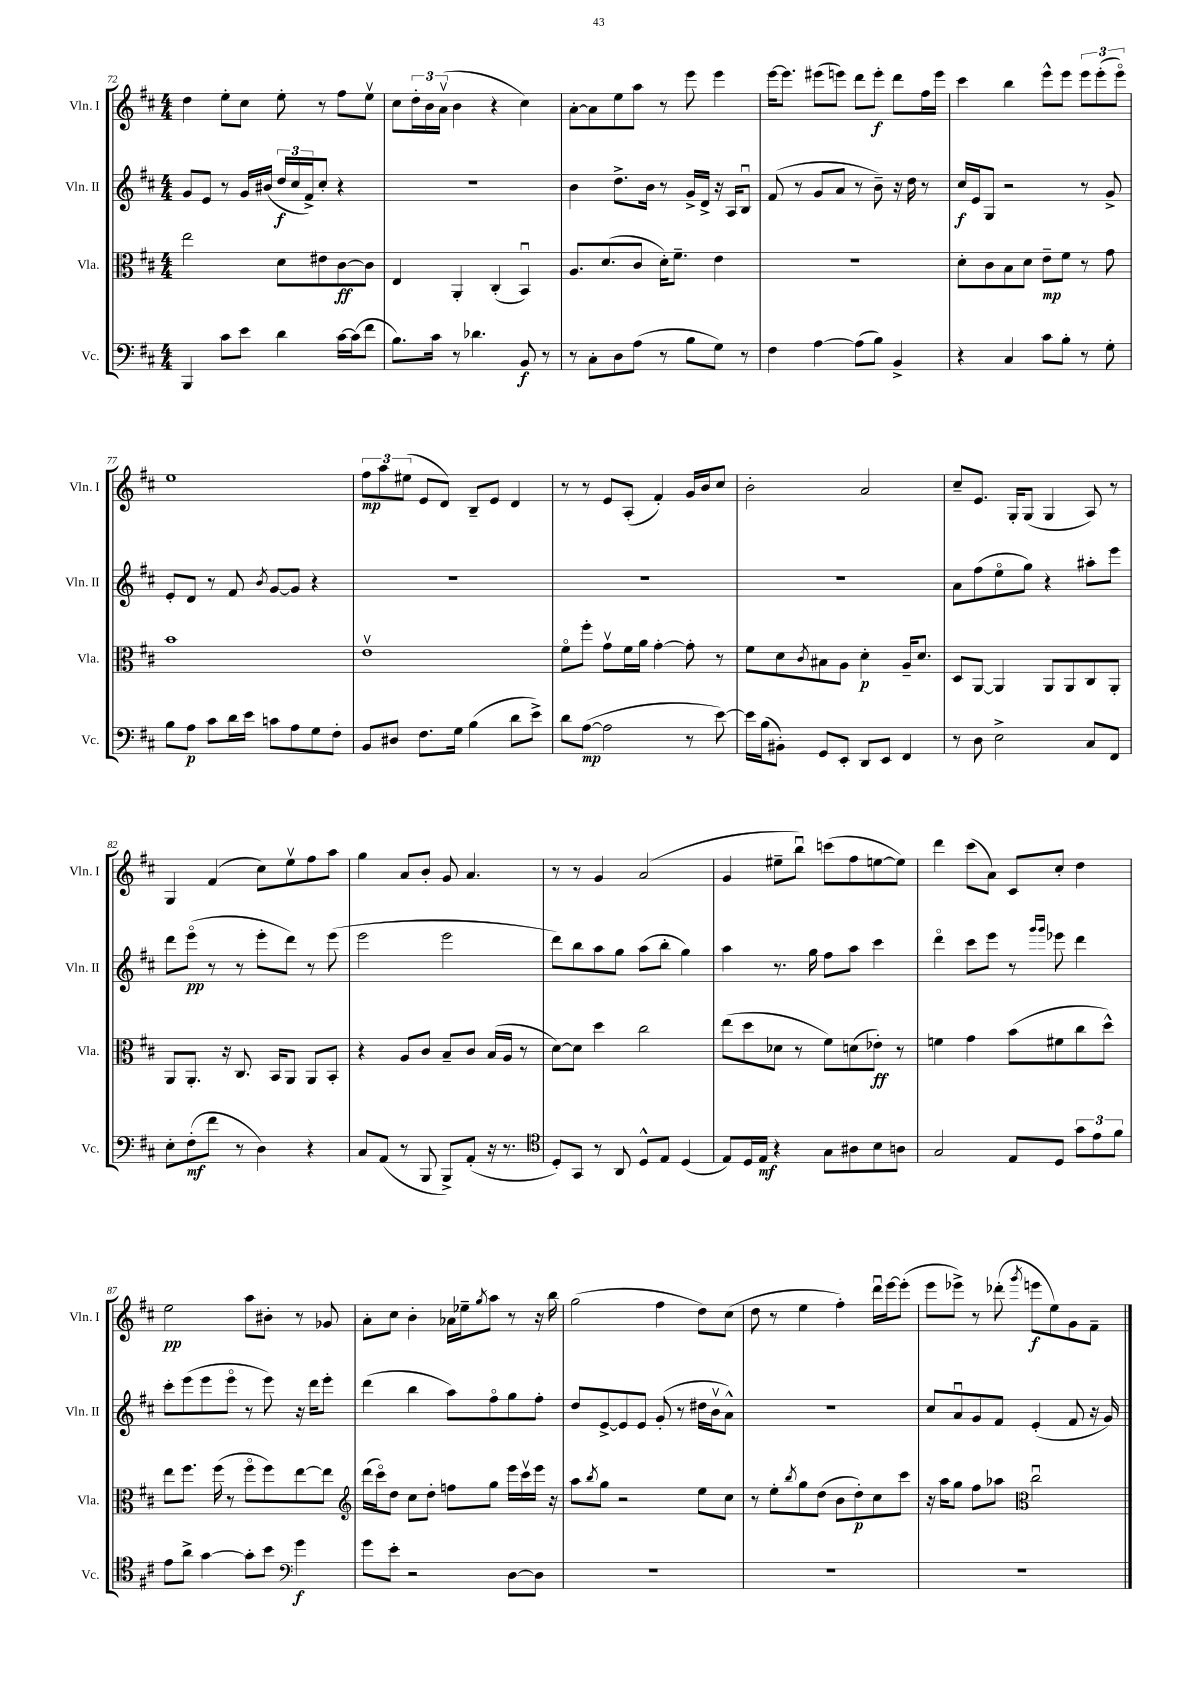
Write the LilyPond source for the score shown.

<<
\new StaffGroup <<
\new Staff = "s0" \with { instrumentName = "Vln. I" shortInstrumentName = "Vln. I" } {
    \clef treble \key d \major \numericTimeSignature \time 4/4
    d''4 e''8-. cis''8 e''8-. r8 fis''8 e''8\upbow |
    cis''8 \tuplet 3/2 { d''16-. b'16 a'16\upbow( } b'4 r4 cis''4) |
    a'8~-. a'8 e''8 a''8 r8 e'''8 e'''4 |
    e'''16~ e'''8. eis'''8( e'''8) d'''8 e'''8-.\f d'''8 fis''16 e'''16 |
    cis'''4 b''4 e'''8-^ e'''8 \tuplet 3/2 { e'''8 e'''8-.( e'''8\flageolet) } |
    e''1 |
    \tuplet 3/2 { fis''8\mp a''8 eis''8( } e'8 d'8) b8-- e'8 d'4 |
    r8 r8 e'8 a8-.( fis'4-.) g'16 b'16 cis''8 |
    b'2-. a'2 |
    cis''8-- e'8. g16-. g8( g4 a8) r8 |
    g4 fis'4( cis''8) e''8\upbow fis''8 a''8 |
    g''4 a'8 b'8-. g'8 a'4. |
    r8 r8 g'4 a'2( |
    g'4 eis''8-- b''8\downbow) c'''8( fis''8 e''8~ e''8) |
    d'''4 cis'''8( a'8) cis'8 cis''8-. d''4 |
    e''2\pp a''8 bis'8-. r8 ges'8 |
    a'8-. cis''8 b'4-. aes'16 ees''16-- \acciaccatura { g''8 } a''8 r8 r16 b''16 |
    g''2( fis''4 d''8) cis''8( |
    d''8 r8 e''4 fis''4-.) d'''16\downbow e'''16~ e'''8-.( |
    e'''8 ees'''8->) r8 des'''8-.( \acciaccatura { g'''8 } e'''8\f e''8) g'8 fis'8-- \bar "|." |
}
\new Staff = "s1" \with { instrumentName = "Vln. II" shortInstrumentName = "Vln. II" } {
    \clef treble \key d \major \numericTimeSignature \time 4/4
    g'8 e'8 r8 g'16 bis'16( \tuplet 3/2 { d''16\f cis''16 fis'16->) } cis''8-. r4 |
    R1 |
    b'4 d''8.-> b'16 r8 g'16-> d'16-> r16 a16 b8\downbow |
    fis'8( r8 g'8 a'8 r8 b'8--) r16 d''16 r8 |
    cis''16\f e'16 g8 r2 r8 g'8-> |
    e'8-. d'8 r8 fis'8 \acciaccatura { b'8 } g'8~ g'8 r4 |
    R1 |
    R1 |
    R1 |
    a'8 fis''8( e''8\flageolet g''8) r4 ais''8-. e'''8 |
    d'''8 e'''8\flageolet\pp( r8 r8 e'''8-. d'''8) r8 e'''8( |
    e'''2 e'''2 |
    d'''8) b''8 a''8 g''8 a''8( b''8-. g''4) |
    a''4 r8. g''16 fis''8 a''8 cis'''4 |
    d'''4\flageolet cis'''8 e'''8 r8 \grace { g'''16 g'''16 } ees'''8 d'''4 |
    cis'''8-. e'''8( e'''8 e'''8\flageolet r8 e'''8) r16 d'''16 e'''8-. |
    d'''4( b''4 a''8) fis''8\flageolet g''8 fis''8-. |
    d''8 e'8~-> e'8 e'8 g'8-.( r8 dis''16 b'16\upbow a'8-^) |
    R1 |
    cis''8 a'8\downbow g'8 fis'8 e'4-.( fis'8 r16 g'16) \bar "|." |
}
\new Staff = "s2" \with { instrumentName = "Vla." shortInstrumentName = "Vla." } {
    \clef alto \key d \major \numericTimeSignature \time 4/4
    e''2 d'8 eis'8 cis'8~\ff cis'8 |
    e4 a,4-. cis4-.( b,4\downbow) |
    a8. d'8.( cis'8 d'16-.) fis'8.-- e'4 |
    R1 |
    d'8-. cis'8 b8 d'8 e'8--\mp fis'8 r8 g'8 |
    b'1 |
    e'1\upbow |
    fis'8\flageolet fis''8-. g'8\upbow fis'16 a'16 g'4~-. g'8-. r8 |
    fis'8 d'8 \acciaccatura { cis'8 } bis8 a8 d'4-.\p a16-- d'8. |
    d8 a,8~ a,4 a,8 a,8 cis8 a,8-. |
    a,8 a,8.-. r16 cis8. b,16 a,8 a,8 b,8-. |
    r4 a8 cis'8 b8-- cis'8 b16( a16 r8 |
    d'8~) d'8 d''4 cis''2 |
    e''8( d''8 des'8 r8 fis'8) d'8( ees'8-.\ff) r8 |
    f'4 g'4 b'8( fis'8 cis''8 d''8-^) |
    e''8 fis''8. fis''16( r8 fis''8\flageolet fis''8) e''8~ e''8 |
    \clef treble d'''16( cis'''16\flageolet) d''8 cis''8 d''8-. f''8 g''8 e'''16 cis'''16\upbow e'''16 r16 |
    a''8 \acciaccatura { b''8 } g''8 r2 e''8 cis''8 |
    r8 e''8-. \acciaccatura { b''8 } g''8 d''8( b'8 d''8-.\p) cis''8 cis'''8 |
    r16 a''16 g''8 fis''8 aes''8 \clef alto cis''2\downbow \bar "|." |
}
\new Staff = "s3" \with { instrumentName = "Vc." shortInstrumentName = "Vc." } {
    \clef bass \key d \major \numericTimeSignature \time 4/4
    b,,4 cis'8 e'8 d'4 cis'16~ cis'16( fis'8 |
    b8.) cis'16 r8 des'4. b,8\f r8 |
    r8 cis8-. d8 a8( r8 b8 g8) r8 |
    fis4 a4~ a8( b8) b,4-> |
    r4 cis4 cis'8 b8-. r8 g8-. |
    b8 a8\p cis'8 d'16 e'16 c'8 a8 g8 fis8-. |
    b,8 dis8 fis8. g16 b4( d'8 e'8->) |
    d'8 a8~\mp( a2 r8 e'8~) |
    e'16 b16( bis,8-.) g,8 e,8-. d,8 e,8 fis,4 |
    r8 d8 e2-> cis8 fis,8 |
    e8-. fis8-.\mf( fis'8 r8 d4) r4 |
    cis8 a,8( r8 b,,8 b,,8->) a,8-.( r16 r8. |
    \clef tenor d8-.) g,8 r8 a,8 d8-^ e8 d4( |
    e8) d16 e16\mf r4 g8 ais8 b8 a8 |
    g2 e8 d8 \tuplet 3/2 { g'8 e'8 fis'8 } |
    e'8 a'8-> g'4~ g'8-. b'8 \clef bass g'4\f |
    g'8 e'8-. r2 d8~ d8 |
    R1 |
    R1 |
    R1 \bar "|." |
}
>>
>>
\layout { \context { \Score currentBarNumber = #72 } }
